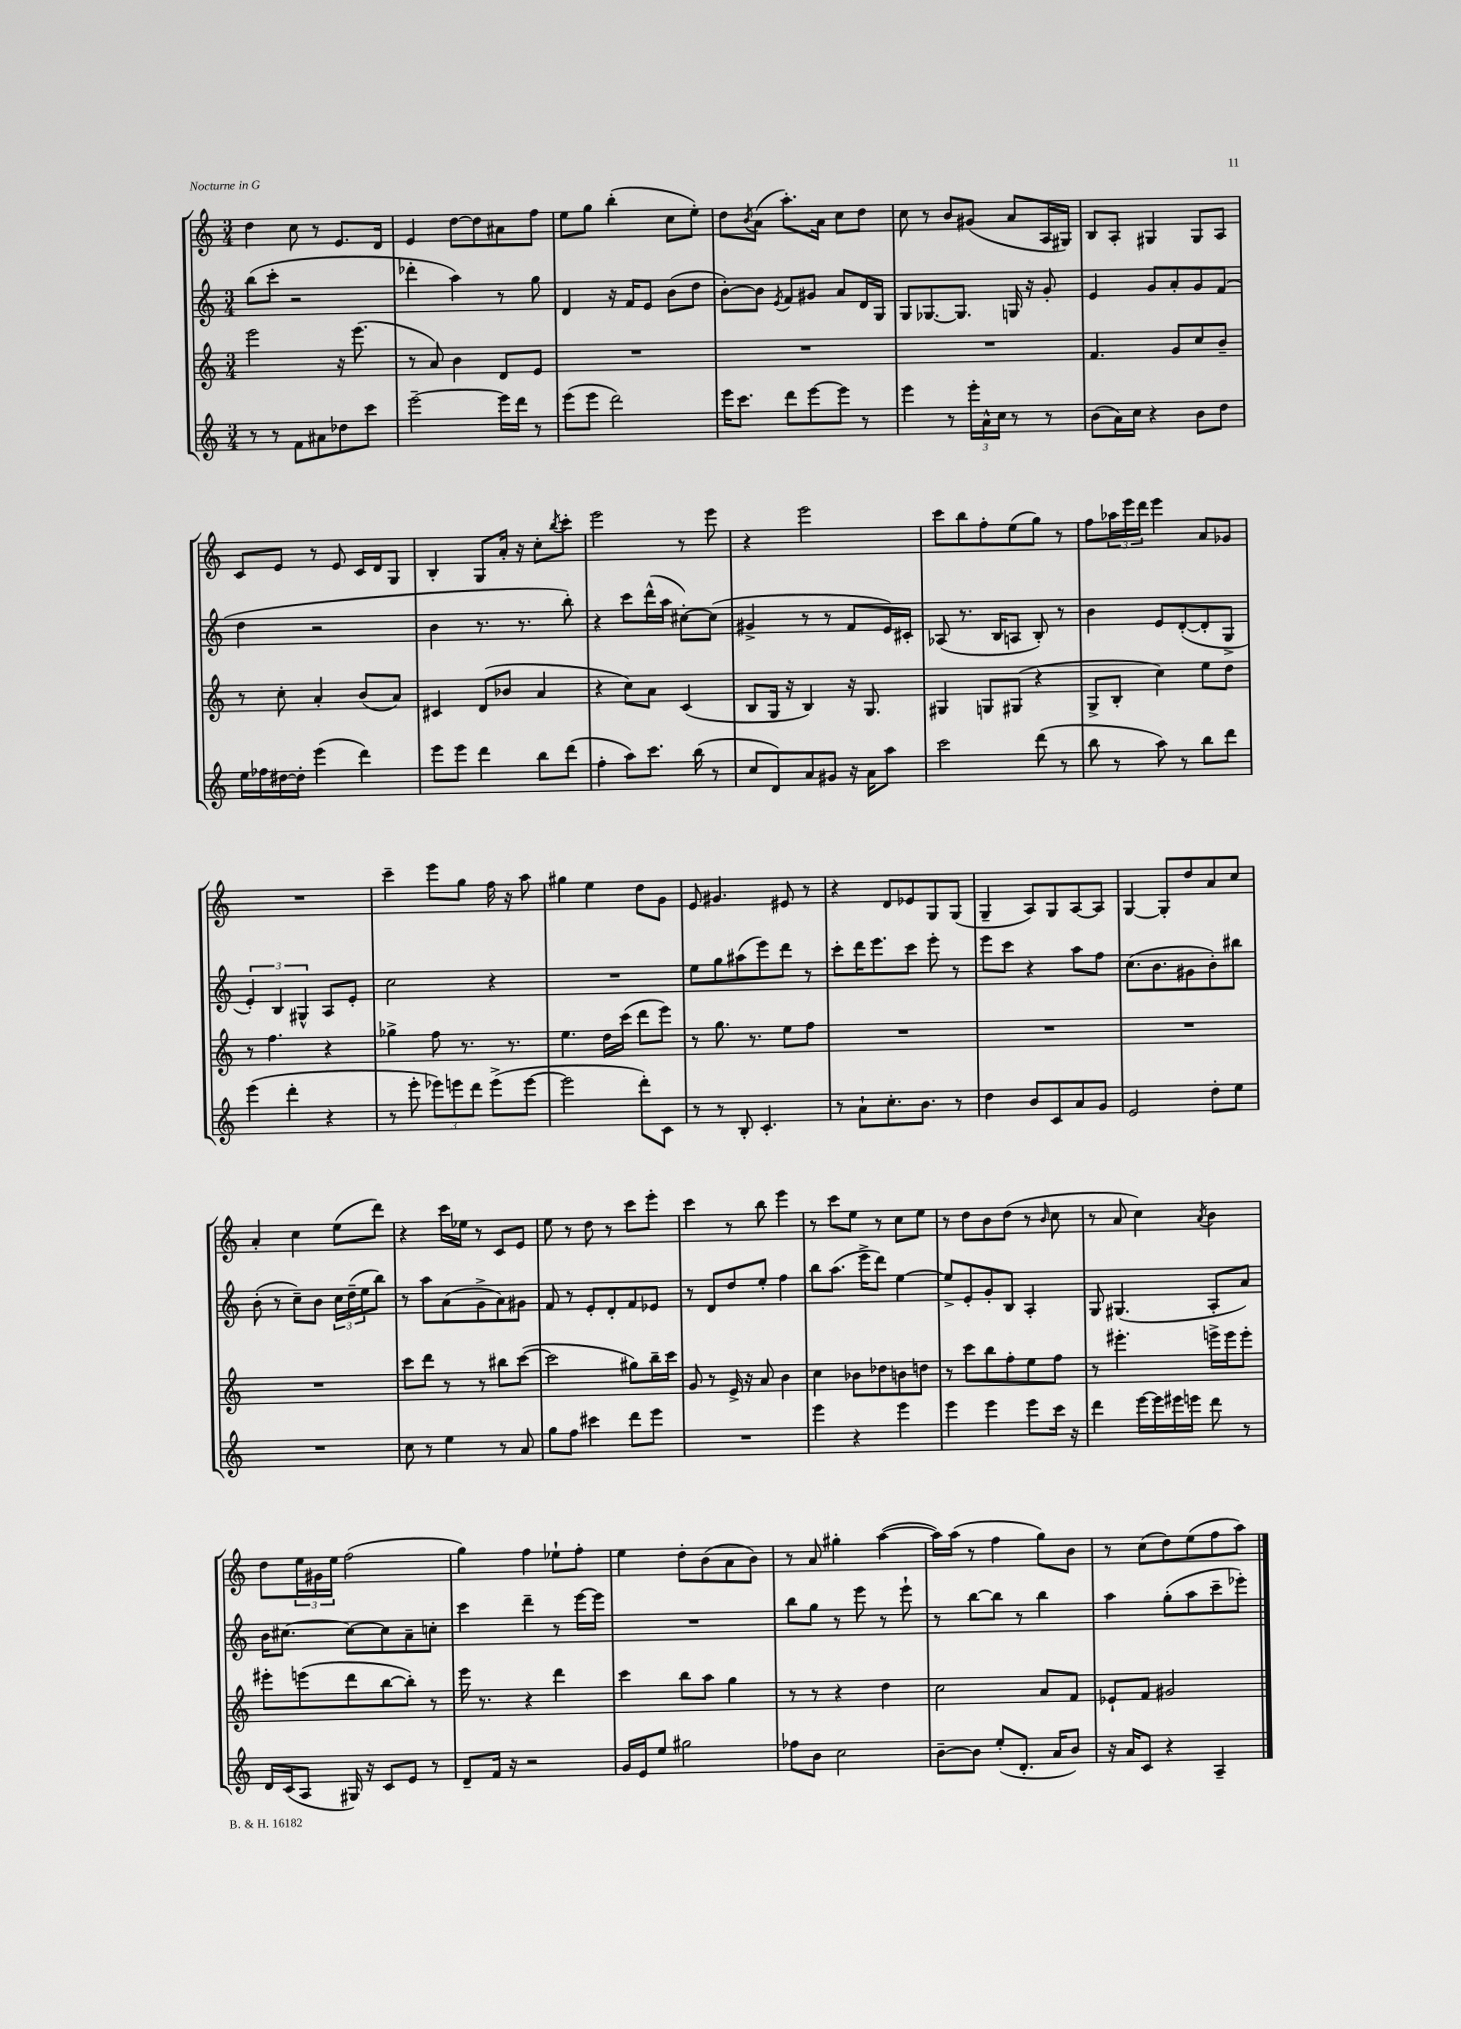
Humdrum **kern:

**kern	**kern	**kern	**kern
*staff4	*staff3	*staff2	*staff1
*clefG2	*clefG2	*clefG2	*clefG2
*k[]	*k[]	*k[]	*k[]
*M3/4	*M3/4	*M3/4	*M3/4
8r	2eee\	(8bb\L	4dd\
8r	.	8ccc'\J	.
8f\L	.	2r	8cc\
8a#\	.	.	8r
8dd-\	16r	.	8.e/L
.	(8.eee\	.	.
8ccc\J	.	.	.
.	.	.	16d/Jk
=	=	=	=
[2eee~\	8r	4ddd-'\	4e/
.	8a/)	.	.
.	4b\	4aa\)	[8dd\L
.	.	.	8dd\]
16eee\]LL	8d/L	8r	8a#\
16ddd\JJ	.	.	.
8r	8e/J	8gg\	8ff\J
=	=	=	=
(8eee\L	2.r	4d/	8ee\L
8eee\J	.	.	8gg\J
2ddd\)	.	16r	(4bb'\
.	.	16f/LK	.
.	.	8e/J	.
.	.	(8b\L	8cc\L
.	.	8dd\J	8ee'\J)
=	=	=	=
16eee\LK	2.r	[8b'\L)	8dd\L
8.ccc\J	.	.	.
.	.	.	8qb/
.	.	8b\]J	(8a\J
.	.	8qe/	.
8ddd\L	.	8f/L	8.aa'\L)
[8eee\	.	8g#/J	.
.	.	.	16a\Jk
8eee\]J	.	8a/L	8cc\L
8r	.	16d/L	8dd\J
.	.	16G/JJ	.
=	=	=	=
4eee\	2.r	8G/L	8cc\
.	.	[8.G-/	8r
8r	.	.	8b/L
.	.	8.G-/]J	.
24eee'\LL	.	.	(8g#/J
24a^^\	.	.	.
24cc\JJ	.	.	.
8r	.	16G/	8a/L
.	.	16r	.
8r	.	8g'/	16A/L
.	.	.	16G#/JJ)
=	=	=	=
(8b\L	4.f/	4e/	8B/L
16a\L)	.	.	8A'/J
16cc\JJ	.	.	.
4r	.	8g/L	4G#/
.	8g/L	8a'/	.
8b\L	8cc/	8g/	8G#/L
8dd\J	8b~/J	(8f/J	8A/J
=	=	=	=
16ee\LL	8r	4dd\	8c/L
16ff-\	.	.	.
[16dd#\	8cc'\	.	8e/J
16dd#'\]JJ	.	.	.
(4eee\	4a'/	2r	8r
.	.	.	8e/
4ddd\)	(8b/L	.	16c/LL
.	.	.	16d/J
.	8a/J)	.	8G/J
=	=	=	=
8eee\L	4c#/	4b\	4B'/
8eee\J	.	.	.
4ddd\	(8d/L	8.r	8G/L
.	8b-/J	.	16a'/Jk
.	.	8.r	16r
8bb\L	4a/	.	8cc'\L
.	.	.	8qbb/
(8ddd\J	.	8bb'\)	8ccc'\J
=	=	=	=
4ff'\	4r	4r	2eee\
8aa\L)	8cc\L)	8ccc\L	.
8.ccc\J	8a\J	(16ddd^^\L	.
.	.	16aa\JJ	.
.	(4c/	[8cc#'\L)	8r
(16bb\	.	.	.
8r	.	(8cc#\]J	8eee\
=	=	=	=
8cc/L	8B/L	4g#^/	4r
8d/)	16G/Jk	.	.
.	16r	.	.
8a/	4B/)	8r	2eee\
8g#/J	.	8r	.
16r	16r	8f/L	.
16a\LK	8.G/	.	.
8aa\J	.	16e/L)	.
.	.	16c#'/JJ	.
=	=	=	=
2ccc\	4G#/	(8A-/	8ccc\L
.	.	8.r	8bb\
.	8G/L	.	8ff'\
.	.	16B/LK	.
.	(8G#/J	8A/J	(8ee\
(8ddd\	4r	8B'/)	8gg\J)
8r	.	8r	8r
=	=	=	=
8bb\	8G^/L	4b\	8ff\L
8r	8B'/J	.	24aa-\L
.	.	.	24eee\
.	.	.	24ddd\JJ
8aa\)	4cc\)	8e/L	4eee\
8r	.	([8d'/	.
8bb\L	8ee\L	8d'/]	8a/L
8ddd\J	8dd\J	8G^/J	8g-/J
=	=	=	=
(4eee\	8r	6e'/)	2.r
.	4.ff\	.	.
.	.	6B/	.
4ddd'\	.	.	.
.	.	6G#^^/	.
4r	4r	8A/L	.
.	.	8e'/J	.
=	=	=	=
8r	4gg-^\	2cc\	4ccc~\
8eee'\	.	.	.
12eee-\L)	8ff\	.	8eee\L
12eee\	.	.	.
.	8.r	.	8gg\J
12ddd\J	.	.	.
(8eee^\L	.	4r	16ff\
.	8.r	.	16r
[8eee\J	.	.	8aa\
=	=	=	=
2eee\]	4.ee\	2.r	4gg#\
.	.	.	4ee\
.	16dd\LL	.	.
.	(16ccc\JJ	.	.
8ddd'\L)	8ddd\L	.	8dd\L
8c\J	8eee\J)	.	8g\J
=	=	=	=
8r	8r	8ee\L	8e/
8r	8.gg\	8gg\	4.g#/
8B'/	.	(8aa#\	.
.	8.r	.	.
4.c'/	.	8eee\)	.
.	8ee\L	8ddd\J	8e#/
.	8ff\J	8r	8r
=	=	=	=
8r	2.r	8ccc'\L	4r
8a`\L	.	16ddd\K	.
.	.	8.eee\	.
8.cc'\	.	.	8d/L
.	.	8ccc\J	8e-/
8.b\J	.	.	.
.	.	8eee'\	8G/
8r	.	8r	(8G/J
=	=	=	=
4dd\	2.r	8eee\L	4G~/
.	.	8ccc\J	.
8b/L	.	4r	8A/L)
8c/	.	.	8G/
8a/	.	8aa\L	[8A/
8g/J	.	8ff\J	8A/]J
=	=	=	=
2e/	2.r	(8.cc\L	[4G/
.	.	8.b\	.
.	.	.	8G'/]L
.	.	8g#\	8dd/
8dd'\L	.	8b'\)	8a/
8ee\J	.	8bb#\J	8cc/J
=	=	=	=
2.r	2.r	(8b'\	4a'/
.	.	8r	.
.	.	8cc~\L)	4cc\
.	.	8b\J	.
.	.	24cc\LL	(8ee\L
.	.	(24dd~\	.
.	.	24ee\J	.
.	.	8bb\J)	8ddd\J)
=	=	=	=
8cc\	8ccc\L	8r	4r
8r	8ddd\J	8aa\L	.
4ee\	8r	(8a\	16ccc\LL
.	.	.	16ee-\JJ
.	8r	8g^\	8r
8r	8bb#\L	8a\)	8c/L
8a/	([8ccc\J	8g#\J	8e/J
=	=	=	=
8gg\L	2ccc\]	8f/	8ee\
8ff\J	.	8r	8r
4ccc#\	.	8e'/L	8dd\
.	.	8d'/	8r
8ddd\L	8gg#\L)	8f/	8ccc\L
8eee\J	16bb~\L	8e-/J	8eee'\J
.	16ccc\JJ	.	.
=	=	=	=
2.r	8g/	8r	4ccc\
.	8r	8d/L	.
.	16e^/	8dd/	8r
.	16r	.	.
.	8a/	8ee'/J	8bb\
.	4b\	4ff\	4eee\
=	=	=	=
4eee\	4cc\	8bb\L	8r
.	.	(8.aa\J	8ccc\L
4r	8b-\L	.	8ee\J
.	.	16eee^\LK	.
.	8dd-\	8ddd\J)	8r
4eee\	8b\	[4ee\	8cc\L
.	8dd\J	.	8ee\J
=	=	=	=
4eee\	8r	8ee^/]L	8r
.	8ccc\L	8e'/	8dd\L
4eee\	8bb\	8g'/	8b\
.	8ff'\	8B/J	(8dd\J
8eee\L	8ee\	4A'/	8r
.	.	.	16qqb/
16ccc\Jk	8ff\J	.	8cc\
16r	.	.	.
=	=	=	=
4ddd\	8r	8G/	8r
.	4.eee#'\	(4.G#/	8a/
[16eee\LL	.	.	4cc\)
16eee\]	.	.	.
16eee#\	.	.	.
16eee\JJ	.	.	.
.	.	.	8qa/
8ddd\	16eee^\LL	8A'/L	4b\
.	16eee\J	.	.
8r	8eee'\J	8a/J)	.
=	=	=	=
16d/LL	8eee#'\L	16b\LK	8dd\L
(16c/J	.	[8.cc#\J	.
8A/J	(8eee\	.	24ee\L
.	.	.	24g#\
.	.	.	24ee\JJ
16G#/)	8ddd\	8cc#\_L	(2ff\
16r	.	.	.
8c/L	[8bb\	8cc#\]	.
8e/J	8bb'\]J)	8a~\	.
8r	8r	8cc'\J	.
=	=	=	=
8d~/L	16eee\	4ccc\	4gg\)
.	8.r	.	.
16f/Jk	.	.	.
16r	.	.	.
2r	4r	4ddd~\	4ff\
.	4ddd\	8r	8ee-`\L
.	.	[16eee\LL	8ff'\J
.	.	16eee\]JJ	.
=	=	=	=
16g/LL	4ccc\	2.r	4ee\
16e/J	.	.	.
8ee/J	.	.	.
2gg#\	8bb\L	.	8dd'\L
.	8aa\J	.	(8b\
.	4gg\	.	8a\
.	.	.	8b\J)
=	=	=	=
8ff-\L	8r	8bb\L	8r
8b\J	8r	8gg\J	8a/
2cc\	4r	8r	4gg#'\
.	.	8eee\	.
.	4dd\	8r	([4aa\
.	.	8eee`\	.
=	=	=	=
[8b~\L	2cc\	8r	16aa\]LL)
.	.	.	(16aa\JJ
8b\]J	.	[8bb\L	8r
(8ee'/L	.	8bb\]J	4ff\
8.d'/J	.	8r	.
.	8a/L	4bb\	8gg\L)
16a/LK	.	.	.
8b/J)	8f/J	.	8b\J
=	=	=	=
16r	8e-`/L	4aa\	8r
16a/LK	.	.	.
8c/J	8f/J	.	(8cc\L
4r	2g#/	(8gg'\L	8dd\)
.	.	8aa\	(8ee\
4A~/	.	8ccc~\	8ff\
.	.	8eee-'\J)	8aa\J)
==	==	==	==
*-	*-	*-	*-
